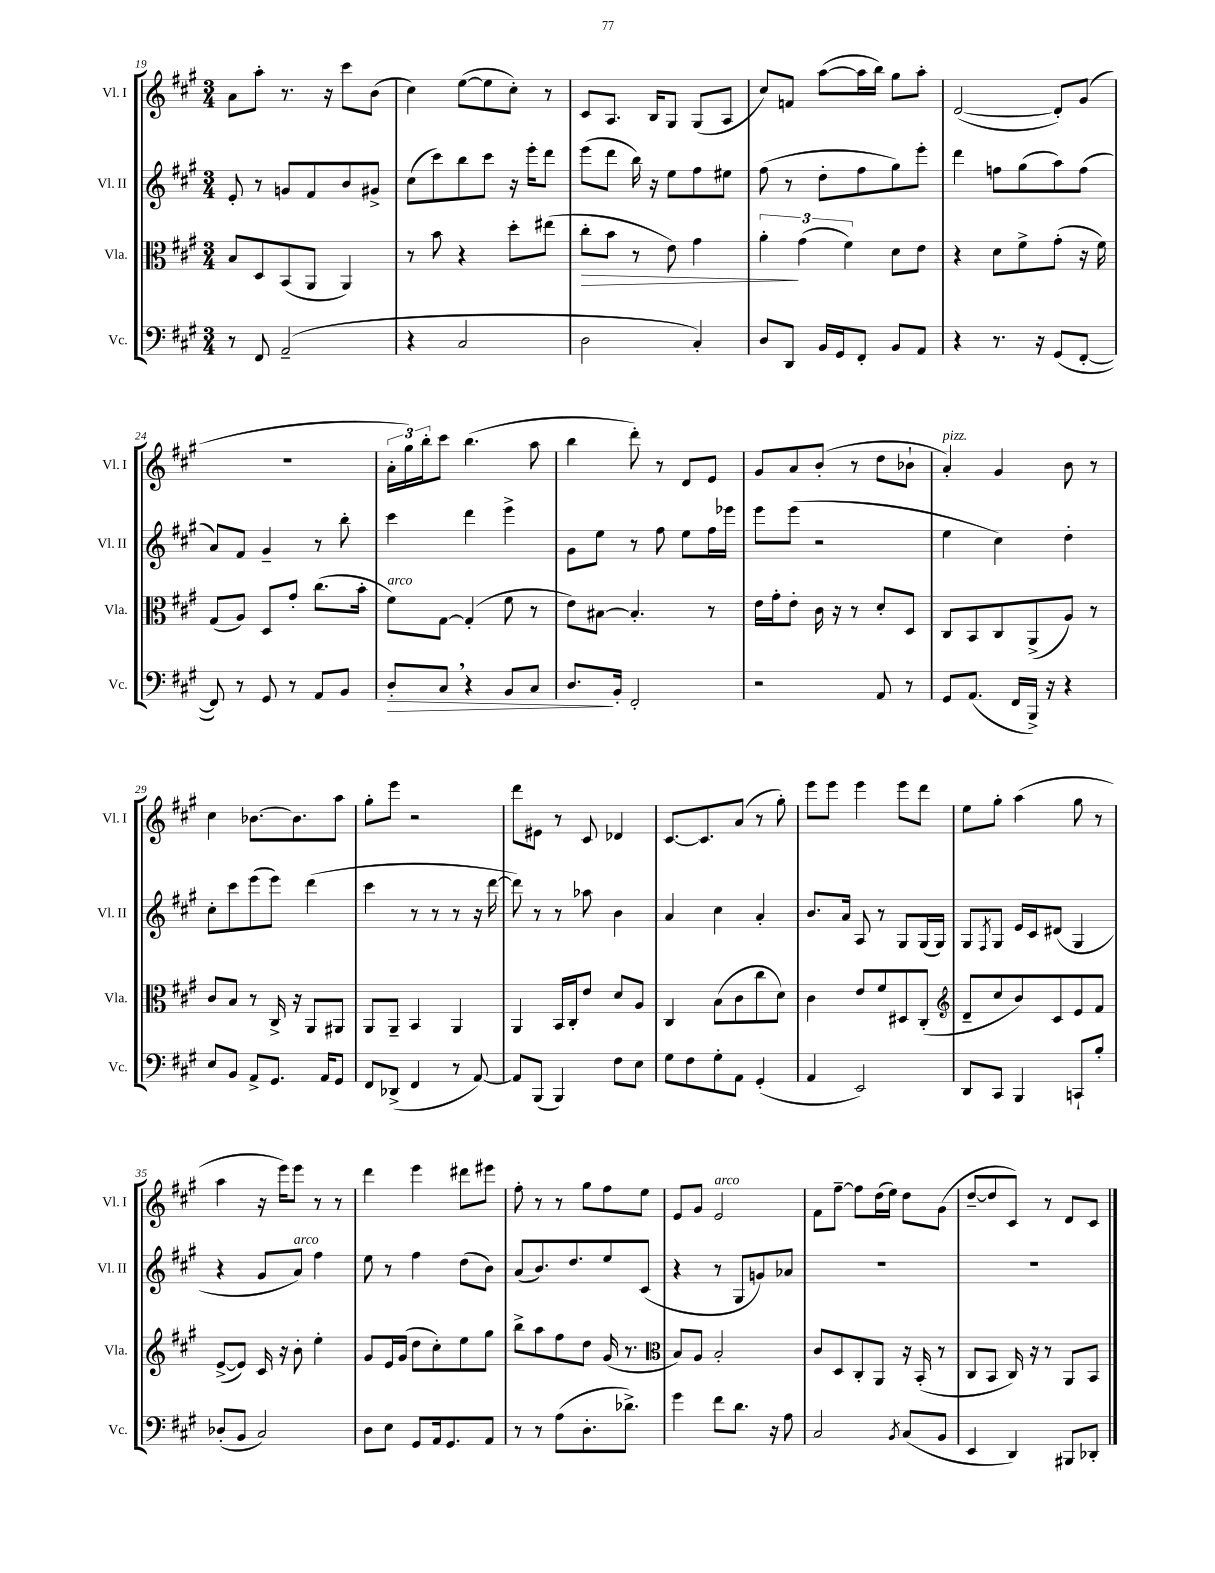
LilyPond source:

<<
\new StaffGroup <<
\new Staff = "s0" \with { instrumentName = "Vl. I" shortInstrumentName = "Vl. I" } {
    \clef treble \key a \major \numericTimeSignature \time 3/4
    a'8 a''8-. r8. r16 cis'''8 b'8( |
    cis''4) e''8~( e''8 cis''8-.) r8 |
    cis'8 a8. b16 gis8 gis8( a8 |
    cis''8) f'8 a''8~( a''16 b''16) gis''8 a''8-. |
    d'2~( d'8-.) gis'8( |
    R2. |
    \tuplet 3/2 { a'16-. gis''16) b''16-. } cis'''8 b''4.( a''8 |
    b''4 d'''8-.) r8 d'8 e'8 |
    gis'8 a'8 b'8-.( r8 d''8 bes'8-! |
    a'4-.^\markup { \italic "pizz." }) gis'4 b'8 r8 |
    cis''4 bes'8.~ bes'8. a''8 |
    gis''8-. e'''8 r2 |
    d'''8 eis'8 r8 cis'8 des'4 |
    cis'8.~ cis'8. a'8( r8 gis''8-.) |
    e'''8 e'''8 e'''4 e'''8 d'''8 |
    e''8 gis''8-. a''4( gis''8 r8 |
    a''4 r16 e'''16) e'''8 r8 r8 |
    d'''4 e'''4 dis'''8 eis'''8 |
    fis''8-. r8 r8 gis''8 fis''8 e''8 |
    e'8 gis'8 e'2^\markup { \italic "arco" } |
    fis'8 fis''8~-- fis''8 d''16( e''16) d''8 gis'8( |
    d''8~-- d''8 cis'8) r8 d'8 cis'8 \bar "|." |
}
\new Staff = "s1" \with { instrumentName = "Vl. II" shortInstrumentName = "Vl. II" } {
    \clef treble \key a \major \numericTimeSignature \time 3/4
    e'8-. r8 g'8 fis'8 b'8 gis'8-> |
    cis''8( cis'''8) b''8 cis'''8 r16 e'''16-. d'''8 |
    e'''8( d'''8 b''16) r16 e''8 fis''8 eis''8 |
    fis''8( r8 d''8-. fis''8 gis''8) e'''8-. |
    d'''4 f''8 gis''8( a''8) f''8( |
    a'8) fis'8 gis'4-- r8 b''8-. |
    cis'''4 d'''4 e'''4-> |
    gis'8 e''8 r8 fis''8 e''8 fis''16 ees'''16 |
    e'''8 e'''8( r2 |
    e''4 cis''4) d''4-. |
    cis''8-. cis'''8 e'''8( e'''8) d'''4( |
    cis'''4 r8 r8 r8 r16 d'''16~ |
    d'''8) r8 r8 aes''8 b'4 |
    a'4 cis''4 a'4-. |
    b'8. a'16 a8 r8 gis8 gis16( gis16) |
    gis8 \acciaccatura { fis8 } gis8 e'16 cis'16 dis'8( gis4 |
    r4 gis'8 a'8^\markup { \italic "arco" }) fis''4 |
    e''8 r8 fis''4 d''8( b'8) |
    a'8( b'8.) d''8. e''8 cis'8( |
    r4 r8 gis8 g'8) aes'8 |
    R2. |
    R2. \bar "|." |
}
\new Staff = "s2" \with { instrumentName = "Vla." shortInstrumentName = "Vla." } {
    \clef alto \key a \major \numericTimeSignature \time 3/4
    b8 d8 b,8( a,8 a,4) |
    r8 b'8 r4 d''8-. eis''8( |
    cis''8-.\> b'8 r8 e'8) gis'4 |
    \tuplet 3/2 { a'4-.\! gis'4( fis'4) } d'8 e'8 |
    r4 d'8 fis'8-> gis'8-.( r16 fis'16) |
    gis8( a8) d8 gis'8-. cis''8.( b'16-. |
    fis'8^\markup { \italic "arco" }) gis8~ gis4-.( fis'8 r8 |
    e'8) bis8~ bis4.-. r8 |
    e'16 gis'16-. e'8-. cis'16 r16 r8 d'8-. d8 |
    cis8 b,8 cis8 a,8->( a8) r8 |
    cis'8 b8 r8 cis16-> r16 a,8 ais,8 |
    a,8 a,8-- b,4 a,4 |
    a,4 b,16 cis16-. e'8 d'8 a8 |
    cis4 b8( cis'8 cis''8 d'8) |
    cis'4 e'8 fis'8 dis8 cis8-.( |
    \clef treble d'8-- cis''8 b'8) cis'8 e'8 fis'8 |
    e'8~->( e'8) cis'16 r16 b'8-. e''4-. |
    gis'8 e'16 gis'16( d''8 cis''8-.) e''8 gis''8 |
    b''8-> a''8 fis''8 d''8 gis'16( r8. |
    \clef alto b8) a8 b2-. |
    cis'8 d8 cis8-. a,8 r16 b,16-.( r8 |
    cis8 b,8 cis16) r16 r8 a,8 b,8 \bar "|." |
}
\new Staff = "s3" \with { instrumentName = "Vc." shortInstrumentName = "Vc." } {
    \clef bass \key a \major \numericTimeSignature \time 3/4
    r8 fis,8 a,2--( |
    r4 cis2 |
    d2 cis4-.) |
    d8 d,8 b,16 gis,16 fis,8-. b,8 a,8 |
    r4 r8. r16 gis,8( fis,8~-. |
    fis,8) r8 gis,8 r8 a,8 b,8 |
    d8-.\> cis8 \breathe r4 b,8 cis8 |
    d8.\! b,16-. fis,2-. |
    r2 a,8 r8 |
    gis,8 a,8.( fis,16 b,,16->) r16 r4 |
    e8 b,8 a,8-> gis,8. a,16 gis,8 |
    fis,8 des,8->( fis,4 r8 a,8~) |
    a,8 b,,8( b,,4) fis8 e8 |
    gis8 fis8 gis8-. a,8 gis,4-.( |
    a,4 e,2) |
    d,8 cis,8 b,,4 c,8-! b8-. |
    des8-.( b,8 cis2) |
    d8 e8 gis,8 a,16 gis,8. a,8 |
    r8 r8 a8( d8.-. des'8.->) |
    gis'4 fis'8 d'8. r16 a8 |
    cis2 \acciaccatura { b,8 } cis8( b,8 |
    e,4 d,4) bis,,8 des,8-. \bar "|." |
}
>>
>>
\layout { \context { \Score currentBarNumber = #19 } }
